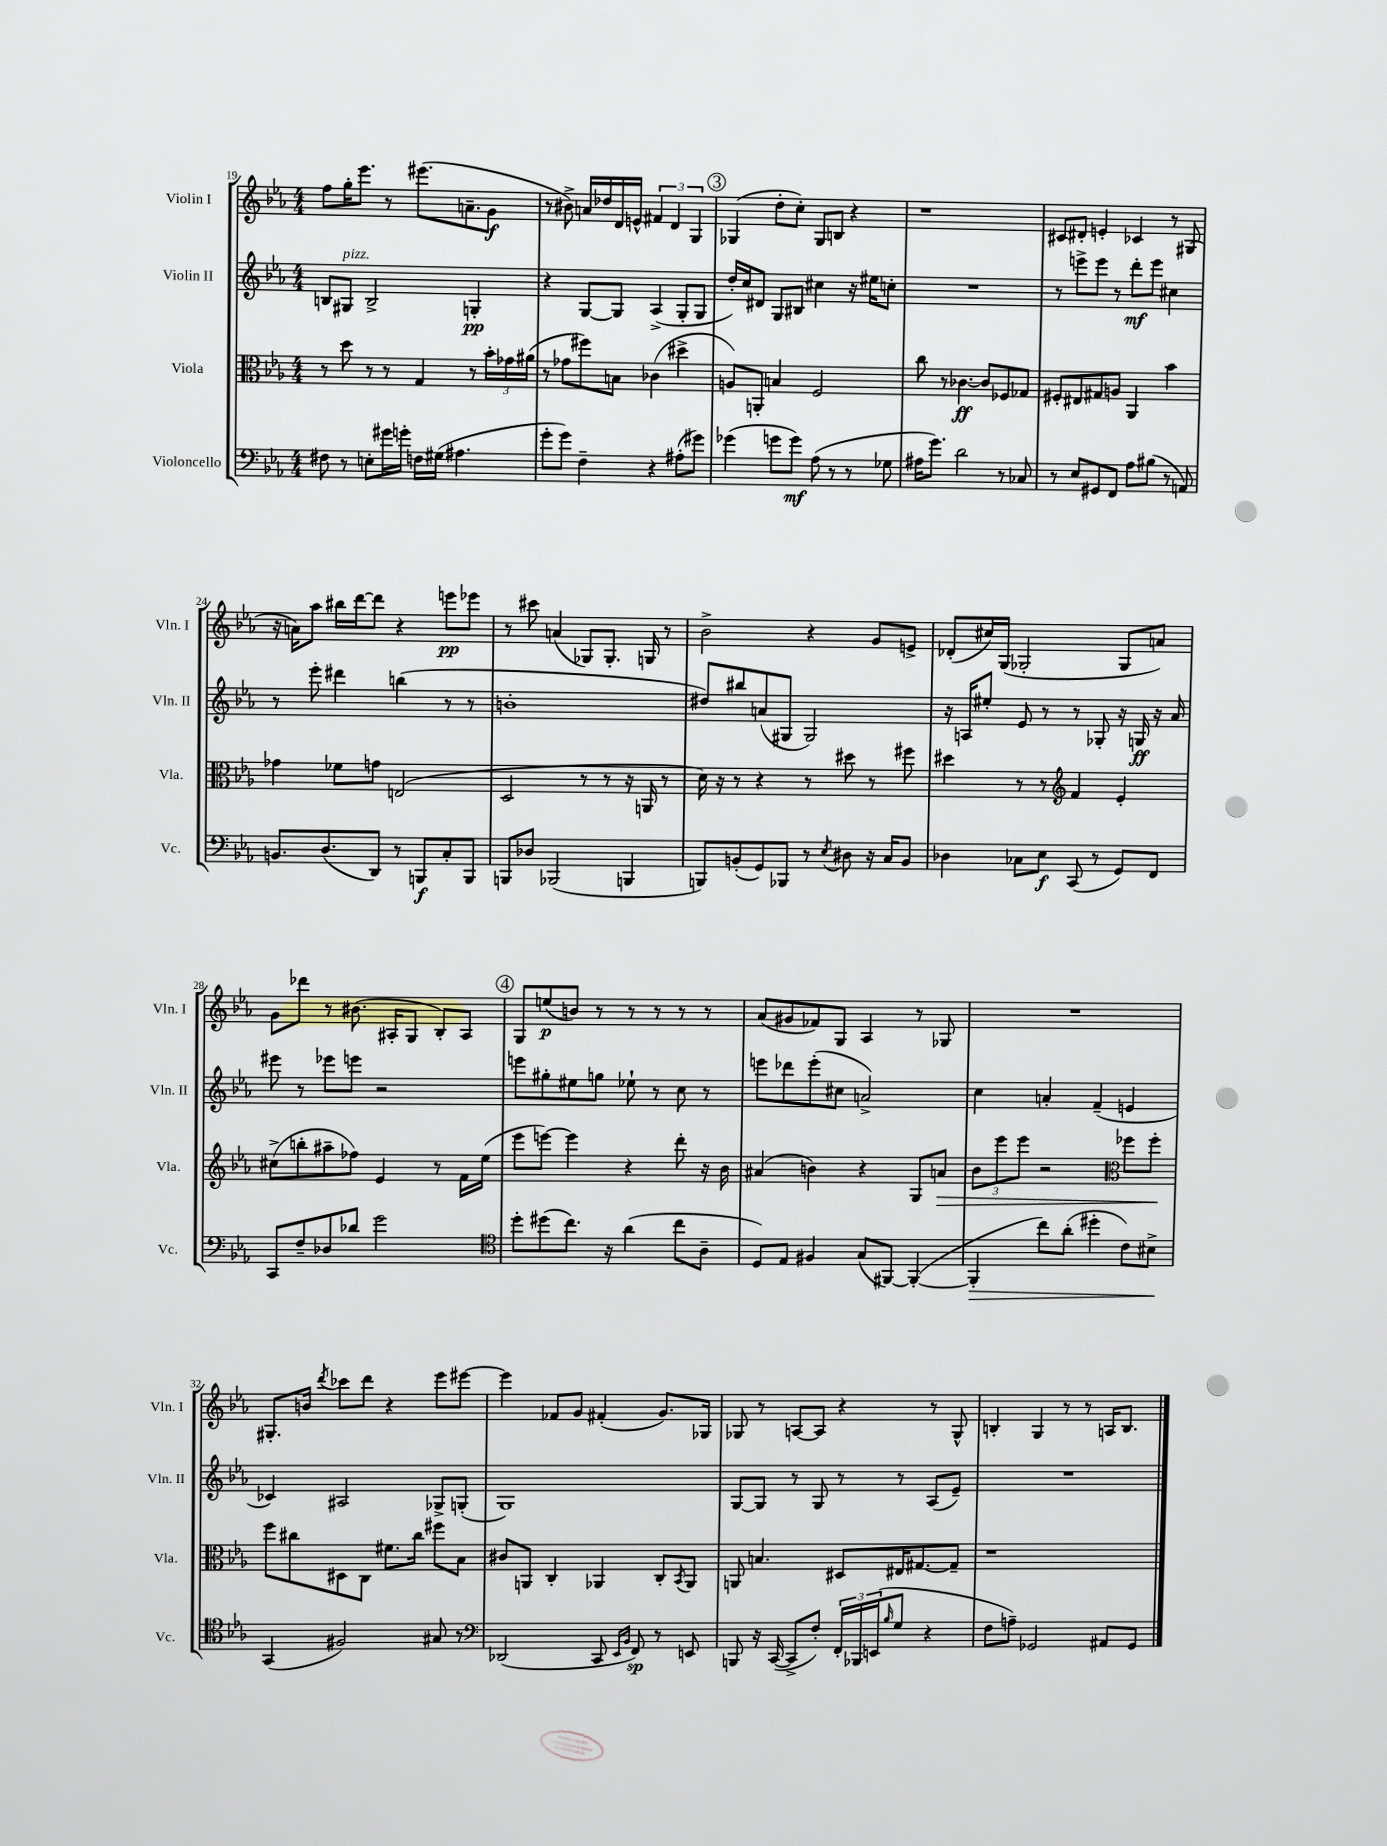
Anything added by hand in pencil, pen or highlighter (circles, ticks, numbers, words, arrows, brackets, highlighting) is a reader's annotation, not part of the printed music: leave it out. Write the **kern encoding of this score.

**kern	**kern	**kern	**kern
*staff4	*staff3	*staff2	*staff1
*clefF4	*clefC3	*clefG2	*clefG2
*k[b-e-a-]	*k[b-e-a-]	*k[b-e-a-]	*k[b-e-a-]
*M4/4	*M4/4	*M4/4	*M4/4
8F#\	8r	8B/L	8ff\L
8r	8dd\	8G#/J	16gg'\K
.	.	.	8.eee-\J
8E'\L	8r	2B^/	.
16g#\L	8r	.	8r
16g'\JJ	.	.	.
16F\LL	4G/	.	(8.eee#\L
(16G#\JJ	.	.	.
4.A#\	.	.	.
.	.	.	8.a~\
.	8r	4G'/	.
.	24b-'\LL	.	8g\J
.	24g-\	.	.
.	(24a#\JJ	.	.
=	=	=	=
8g'\L	8r	4r	8r
8g\J)	8g-\L	.	8b#^\)
4F~\	8ff#\)	[8G/L	16a/LL
.	.	.	16dd-/
.	8B\J	8G/]J	16d/
.	.	.	16e^^/JJ
4r	(4c-\	(4A-^/	6f#/
.	.	.	6d/
(8A#'\L	4dd#^\	8G'/L	.
.	.	.	6G/
8g#\J)	.	8G/J	.
=	=	=	=
(4g-\	8A/L)	16dd'/LL)	(4G-/
.	.	16cc/J	.
.	8AA'/J	8d#/J	.
8g\L	4B/	8G/L	8dd'\L
8g\J)	.	8B#/J	8cc'\J)
(8A-\	2F/	4cc#\	8G-/L
8r	.	.	8B/J
8r	.	16r	4r
.	.	16ee#\LK	.
8G-\	.	8cc'\J	.
=	=	=	=
16A#\LK	8cc\	1r	1r
8.g\J)	.	.	.
.	8r	.	.
2d\	[4.c-\	.	.
.	8c-/]L	.	.
8r	8F-/	.	.
8C-/	8G-/J	.	.
=	=	=	=
8r	8F#'/L	8r	8c#/L
8E-/L	8E#/	8eee^\L	8d#'/J
8GG#/	8G#/	8eee\J	4e'/
8FF/J	8A/J	8r	.
8A-\L	4AA-/	8ddd'\L	4c-/
(8B#\J	.	8eee\J	.
8r	4b-\	4cc#\	8r
8AA/)	.	.	(8G#/
=	=	=	=
8.BB/L	4g-\	8r	16r
.	.	.	16a\LK)
.	.	8eee-'\	8aa-\J
(8.D/	.	.	.
.	8f-\L	4ddd#\	16bb#\LL
.	.	.	[16ddd\J
8DD/J)	8g\J	.	8ddd\]J
8r	(2E/	(4bb\	4r
8BBB/L	.	.	.
8C'/	.	8r	8eee\L
8BBB/J	.	8r	8eee-\J
=	=	=	=
8BBB/L	2D/	1b'	8r
8D-/J	.	.	8ccc#\
(2BBB-/	.	.	(4a/
.	8r	.	8G-/L)
.	8r	.	8.G-'/J
4BBB/	16r	.	.
.	16AA/	.	16G/
.	8r	.	8r
=	=	=	=
8BBB/L)	16d\)	8dd#/L)	2b-^\
.	16r	.	.
(8BB'/	8r	8bb#/	.
8GG/)	4r	(8a/	.
8BBB-/J	.	8G#/J	.
8r	8r	2G#/)	4r
8qE-/	.	.	.
8D#\	8dd#\	.	.
16r	8r	.	8g/L
16C/LK	.	.	.
8BB/J	8ff#\	.	8e^/J
=	=	=	=
4D-\	4dd#\	16r	(8d-'/L
.	.	16A/LK	.
.	.	8ee#'/J	16cc#/L)
.	.	.	(16G/JJ
8C-\L	8r	8e-/	2G-'/
8E-\J	8r	8r	.
*	*clefG2	*	*
(8CC/	4f/	8r	.
8r	.	8G-'/	.
8GG/L)	4e-'/	16r	8G-/L
.	.	16G/	.
8FF/J	.	16r	8a/J)
.	.	16a-/	.
=	=	=	=
8CC/L	(8cc#^\L	8eee#\	8g\L
8F~/	8bb'\	8r	8ddd-\J
8D-/	8aa#~\	8eee-\L	8r
8d-/J	8ff-\J)	8eee\J	(8.b#\
2g\	4e-/	2r	.
.	.	.	16A#'/LK
.	.	.	8G/J
.	8r	.	8B-'/L)
.	16f\LL	.	8A#/J
.	(16ee-\JJ	.	.
=	=	=	=
*clefC4	*	*	*
8dd'\L	8eee-\L	8eee\L	8G/L
(8dd#\	[8eee\J)	8gg#'\	(8ee/
8.cc\J)	4eee\]	8ee#\	8b/J)
.	.	8gg\J	8r
16r	.	.	.
(4a-\	4r	8ee-`\	8r
.	.	8r	8r
8cc\L	8ddd'\	8cc\	8r
8A-~\J	16r	8r	8r
.	16b-\	.	.
=	=	=	=
8D/L)	(4a#/	8eee\L	(8a-/L
8E-/J	.	8ddd-\	8g#/
4F#/	4b\)	(8eee'\	8f-/)
.	.	8cc#\J	8G/J
(8G/L	4r	2a^/)	4A-/
[8FF#/J)	.	.	.
(4FF#'/_	8G/L	.	8r
.	8a/J	.	8G-/
=	=	=	=
4FF#'/]	12b-\L	4cc\	1r
.	12eee-\	.	.
.	12eee-\J	.	.
8cc\L)	2r	4a'/	.
(8a-'\J	.	.	.
4dd#'\	.	(4f~/	.
*	*clefC3	*	*
8c\L)	8ff-\L	4e/	.
8B#^\J	8ff-'\J	.	.
=	=	=	=
(4GG/	8ff\L	4c-/)	8.G#'/L
.	8cc#\	.	.
.	.	.	16b/Jk
.	.	.	8qddd/
2F#/)	8D#\	2A#/	8ccc-\L
.	8C\J	.	8ddd\J
.	8.f#\L	.	4r
.	16cc#\Jk	.	.
8G#/	8ff#\L	8G-^/L	8eee-\L
8r	8B-\J	(8G'/J	[8eee#\J
=	=	=	=
*clefF4	*	*	*
(2DD-/	8c#/L	1G)	4eee#\]
.	8AA/J	.	.
.	4C'/	.	8f-/L
.	.	.	8g/J
8CC/	4AA-/	.	(4f#'/
16qqEE-/LL	.	.	.
16qqBB-/JJ	.	.	.
8FF/)	.	.	.
8r	8C'/L	.	8.g/L)
.	8qBB-/	.	.
8EE/	8AA-/J	.	.
.	.	.	16G-/Jk
=	=	=	=
8BBB/	8AA/	[8G/L	8G-/
16r	4.B/	8G/]J	8r
([16CC/	.	.	.
8CC^/]L	.	8r	[8A/L
8F'/J)	.	8G/	8A/]J
24FF'/LL	8D#/L	8r	4r
24BBB-/	.	.	.
(24EE/J	.	.	.
16qqB-/	.	.	.
8G/J	16E#/K	8r	.
.	[8.G#/	.	.
4r	.	(8A-/L	8r
.	8G#~/]J	8e-~/J)	8G-^^/
=	=	=	=
8F\L	1r	1r	4B'/
8A~\J)	.	.	.
2GG-/	.	.	4G/
.	.	.	8r
.	.	.	8r
8AA#/L	.	.	16A/LK
.	.	.	8.B/J
8GG-/J	.	.	.
==	==	==	==
*-	*-	*-	*-
